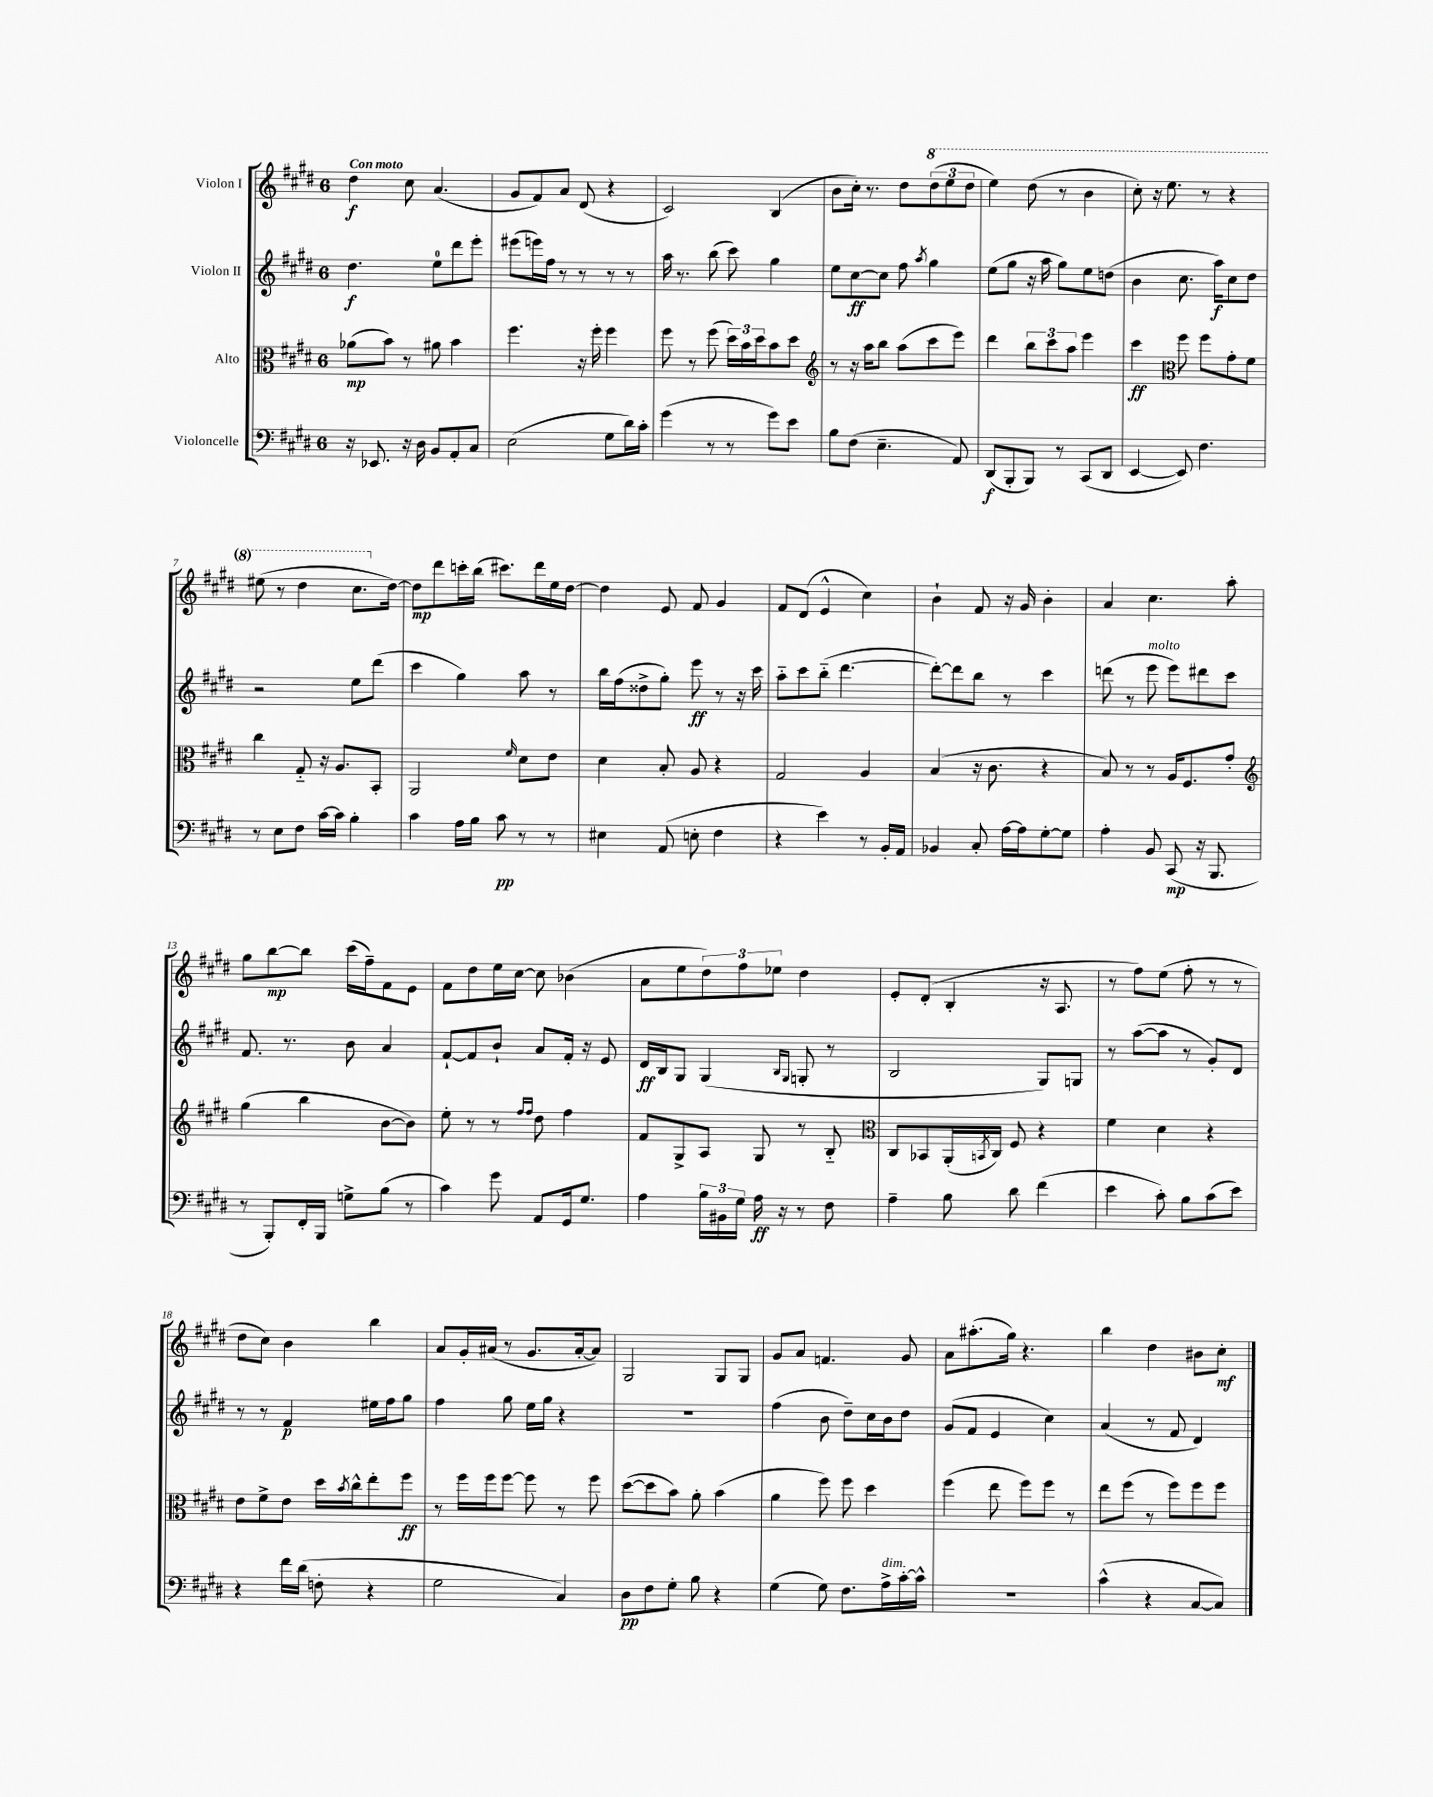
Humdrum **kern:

**kern	**kern	**kern	**kern
*staff4	*staff3	*staff2	*staff1
*clefF4	*clefC3	*clefG2	*clefG2
*k[f#c#g#d#]	*k[f#c#g#d#]	*k[f#c#g#d#]	*k[f#c#g#d#]
*M6/8	*M6/8	*M6/8	*M6/8
16r	(8a-	4.dd#	4dd#
8.EE-	.	.	.
.	8b)	.	.
16r	8r	.	8cc#
16D#	.	.	.
8BB	8a#	8ee	(4.a
8AA'	4b	8ddd#	.
8C#	.	8eee'	.
=	=	=	=
(2E	4.ff#	(8eee#	8g#
.	.	16eee)	8f#)
.	.	16ff#	.
.	.	8r	8a
.	16r	8r	(8d#
.	16ff#'	.	.
8G#	4ff#	8r	4r
16d#)	.	8r	.
16c#'	.	.	.
=	=	=	=
(4g#	8ff#	16aa	2c#)
.	.	8.r	.
.	8r	.	.
8r	(8ff#	(8bb	.
8r	24dd#)	8ccc#)	.
.	24b	.	.
.	24dd#	.	.
8g#)	8b	4gg#	(4B
8e	8dd#	.	.
=	=	=	=
*	*clefG2	*	*
8B	8r	8ee	8b
(8F#	16r	[8cc#	16cc#')
.	16aa	.	8.r
4.E~	8bb	8cc#]	.
.	(8aa	8ff#	8dd#
.	.	8qaa	.
.	8ccc#	4gg#	(12ddd#
.	.	.	12eee
8AA)	8eee)	.	.
.	.	.	12ddd#
=	=	=	=
(8DD#	4ddd#	(8ee	4eee)
8BBB'	.	8gg#	.
8BBB)	12bb	16r	(8ddd#
.	.	16aa	.
.	12ccc#	.	.
8r	.	8gg#)	8r
.	12aa	.	.
(8CC#	4eee	8ee	4bb
8DD#	.	(8dd	.
=	=	=	=
[4EE	4ccc#	4b	8ccc#')
.	.	.	16r
.	.	.	8.eee
*	*clefC3	*	*
8EE])	8ff#	8.cc#	.
4.F#	8ff#	.	8r
.	.	16aa)	.
.	8g#'	8cc#	4r
.	8f#	8dd#	.
=	=	=	=
8r	4cc#	2r	(8eee#
8E	.	.	8r
8F#	8G#'~	.	4ddd#
[16c#	16r	.	.
16c#]	8.A	.	.
4B'	.	8ee	8.ccc#
.	8BB'	(8ddd#	.
.	.	.	[16dd#)
=	=	=	=
4c#	2AA	4ccc#	8dd#]
.	.	.	8ddd#
16A	.	4gg#)	16ccc'
16B	.	.	(16bb
8c#	.	.	8.ccc#)
.	16qqf#	.	.
8r	8d#	8aa	.
.	.	.	16ddd#
8r	8e	8r	16ee
.	.	.	[16dd#
=	=	=	=
4E#	4d#	16bb	4dd#]
.	.	(16ff#	.
.	.	8dd##^	.
(8AA	8B'	8gg#')	8e
8E'	8A	8eee	8f#
4F#	4r	8r	4g#
.	.	16r	.
.	.	16ccc#	.
=	=	=	=
4r	2G#	8aa'~	8f#
.	.	8ccc#	(8d#
4e)	.	(8bb'~	4e^^
.	.	[4.ddd#	.
8r	4A	.	4cc#)
16BB'	.	.	.
16AA	.	.	.
=	=	=	=
4BB-	(4B	8ddd#'_)	4b`
.	.	8ddd#]	.
8C#'	16r	8bb	8f#
.	8.c#	.	.
[16A	.	8r	16r
16A]	.	.	16g#
[8G#'	4r	4ccc#	4b'
8G#]	.	.	.
=	=	=	=
4A'	8B)	(8ddd	4a
.	8r	8r	.
8BB	8r	8eee	4.cc#
(8CC#	16A	8eee)	.
.	8.F#	.	.
16r	.	8ddd#	.
8.BBB	.	.	.
.	8g#'	8ccc#	8aa'
=	=	=	=
*	*clefG2	*	*
8r	(4gg#	8.f#	8gg#
8BBB')	.	.	[8bb
.	.	8.r	.
16FF#'	4bb	.	8bb]
16BBB	.	.	.
8G^	.	8b	(16ccc#
.	.	.	16ff#~)
(8B	[8b	4a	8f#
8r	8b])	.	8e
=	=	=	=
4c#)	8ee'	[8f#`	8f#
.	8r	8f#]	8dd#
8g#	8r	8b`	16ee
.	.	.	[16cc#
.	16qqff#	.	.
.	16qqff#	.	.
8AA	8dd#	8a	8cc#]
16GG#	4ff#	16f#'	(4b-
8.G#	.	16r	.
.	.	8e	.
=	=	=	=
4A	8f#	16d#	8a
.	.	16B	.
.	8G#^	8G#	8ee
24B	8A	(4G#	12dd#)
24BB#	.	.	.
24G#	.	.	12ff#
16A	8G#	.	.
.	.	.	12ee-
16r	.	.	.
.	.	16qqB	.
.	.	16qqG#	.
8r	8r	8G'	4dd#
8F#	8B'~	8r	.
=	=	=	=
*	*clefC3	*	*
4A~	8C#	2B	8e'
.	8BB-	.	(8d#'
8B	(16AA'	.	4B'
.	8qBB	.	.
.	16C#)	.	.
8d#	8F#	.	.
(4f#	4r	8G#)	16r
.	.	.	8.A
.	.	8G	.
=	=	=	=
4e	4f#	8r	8r
.	.	([8aa	8ff#)
8c#')	4d#	8aa]	(8ee
8B	.	8r	8ff#'
(8c#	4r	8g#')	8r
8e)	.	8d#	8r
=	=	=	=
4r	8e	8r	8dd#
.	8f#^	8r	8cc#)
16f#	8e	4f#	4b
(16d#	.	.	.
8F'	16dd#	.	.
.	8qb	.	.
.	16cc#^^	.	.
4r	8ee'	16ee#	4bb
.	.	16ff#	.
.	8ff#	8gg#	.
=	=	=	=
2G#	8r	4ff#	8a
.	16ff#	.	16g#'
.	16ff#	.	(16a#
.	[8ff#	8gg#	8r
.	8ff#]	16ee	8.g#
.	.	16gg#	.
4C#)	8r	4r	.
.	.	.	[16a#'
.	8ff#	.	8a#])
=	=	=	=
8D#	([8dd#	2.r	2G#
8F#	8dd#]	.	.
8G#'	8b)	.	.
8B	8a'	.	.
4r	(4b	.	8G#
.	.	.	8G#
=	=	=	=
(4G#	4a	(4ff#	8g#
.	.	.	8a
8G#)	8ff#)	8b	4.f
8.F#	8ff#	8dd#~)	.
.	4dd#	16cc#	.
16A^	.	16b	.
[16c#'	.	8dd#	8g#
16c#^^]	.	.	.
=	=	=	=
2.r	(4ff#	(8g#	8a
.	.	8f#	(8.aa#'
.	8ee	4e	.
.	.	.	16gg#)
.	8ff#)	.	4.r
.	8ff#	4cc#)	.
.	8r	.	.
=	=	=	=
(4c#^^	8ee	(4a	4bb
.	(8ff#	.	.
4r	8r	8r	4dd#
.	8ff#)	8f#	.
[8C#	8ff#	4d#)	8b#
8C#])	8ff#	.	8cc#'
==	==	==	==
*-	*-	*-	*-
